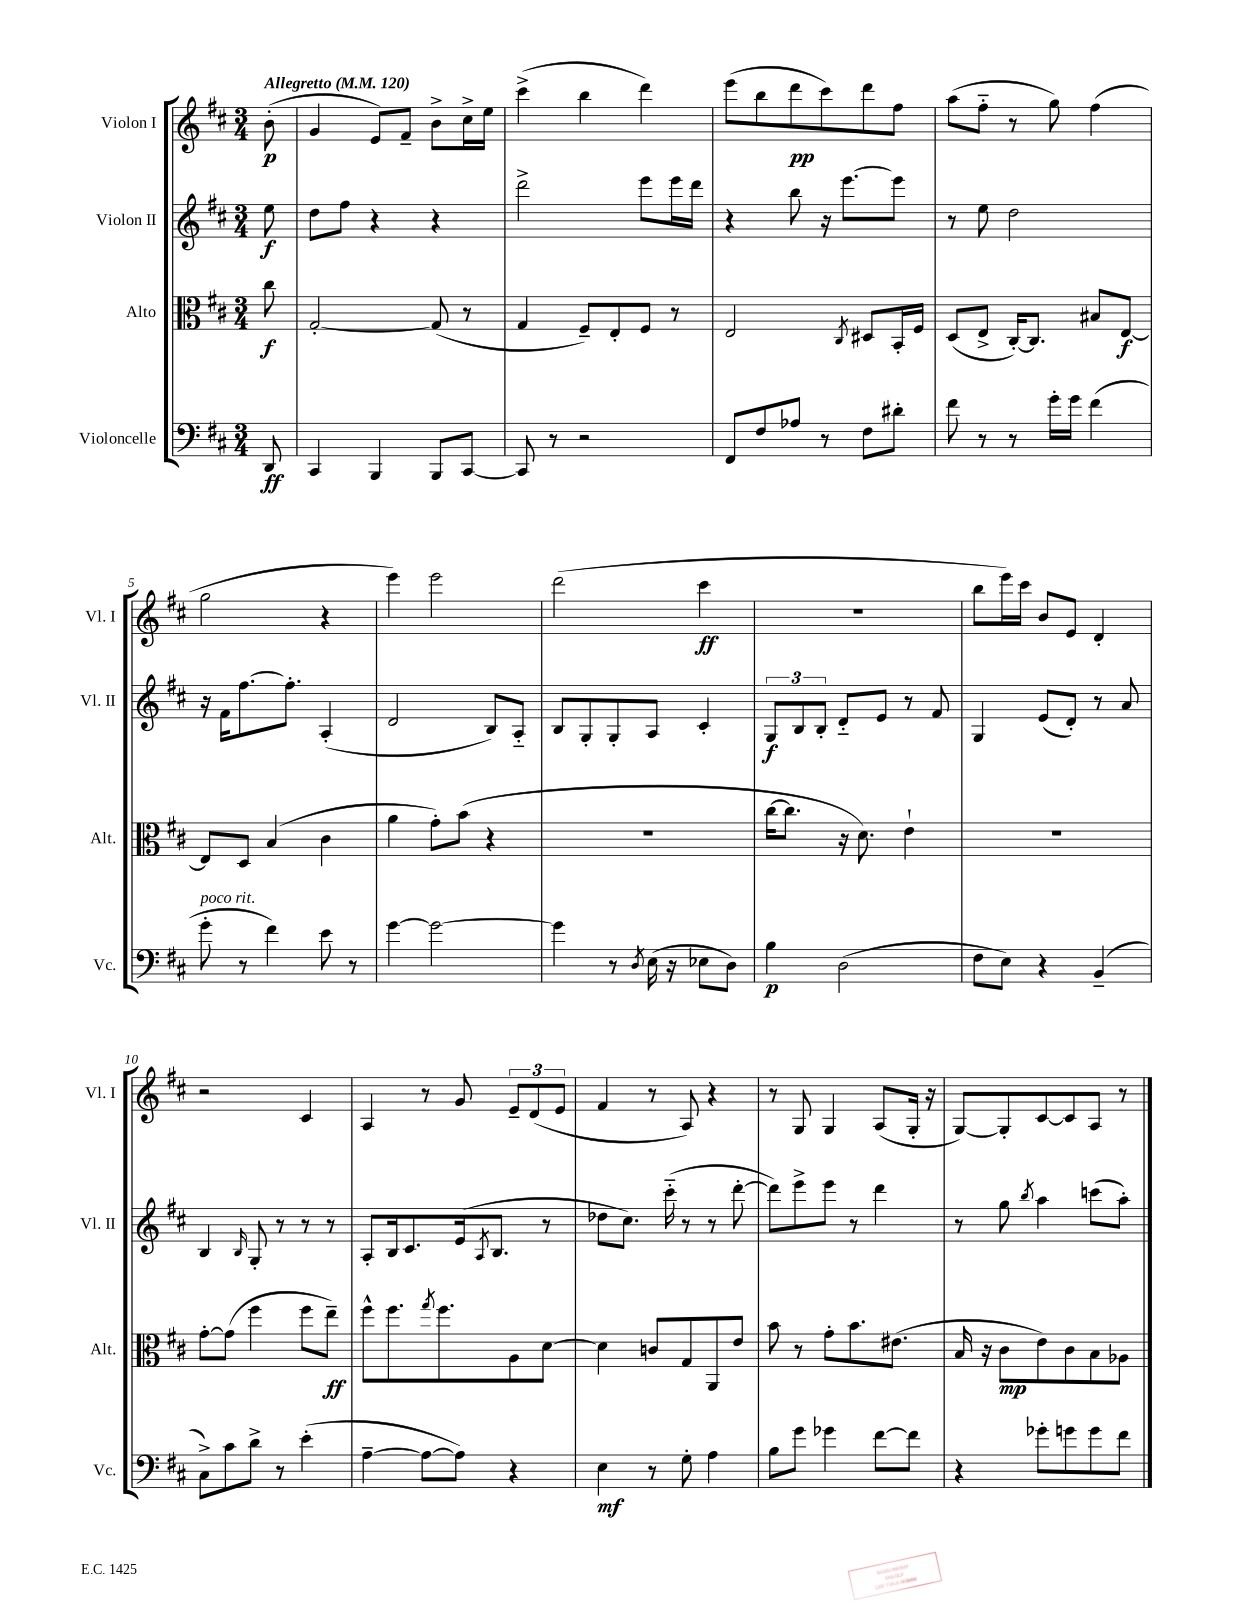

**kern	**kern	**kern	**kern
*staff4	*staff3	*staff2	*staff1
*clefF4	*clefC3	*clefG2	*clefG2
*k[f#c#]	*k[f#c#]	*k[f#c#]	*k[f#c#]
*M3/4	*M3/4	*M3/4	*M3/4
*MM120	*MM120	*MM120	*MM120
8DD	8cc#	8ee	(8b'
=	=	=	=
4CC#	[2G'	8dd	4g
.	.	8ff#	.
4BBB	.	4r	8e)
.	.	.	8f#~
8BBB	(8G]	4r	8b^
[8CC#	8r	.	16cc#^
.	.	.	16ee
=	=	=	=
8CC#]	4G	2ddd^	(4ccc#^
8r	.	.	.
2r	8F#~)	.	4bb
.	8E'	.	.
.	8F#	8eee	4ddd)
.	8r	16eee	.
.	.	16ddd	.
=	=	=	=
8FF#	2E	4r	(8eee
8F#	.	.	8bb
8A-	.	8bb	8ddd
8r	.	16r	8ccc#)
.	.	[8.eee	.
.	8qC#	.	.
8F#	8D#	.	8ddd
8d#'	16BB'	8eee]	8ff#
.	16F#	.	.
=	=	=	=
8f#	(8D	8r	(8aa
8r	8E^	8ee	8ff#'~
8r	[16C#')	2dd	8r
.	8.C#]	.	.
16g'	.	.	8gg)
16g	.	.	.
(4f#	8B#	.	(4ff#
.	[8E	.	.
=	=	=	=
8g'	8E]	16r	2gg
.	.	16f#	.
8r	8D	[8.ff#	.
4f#)	(4B	.	.
.	.	8.ff#']	.
8e	4c#	(4A'	4r
8r	.	.	.
=	=	=	=
[4g	4a	2d	4eee)
2g_	8g')	.	2eee
.	(8b	.	.
.	4r	8B)	.
.	.	8A'~	.
=	=	=	=
4g]	2.r	8B	(2ddd
.	.	8G'	.
8r	.	8G'	.
8qD	.	.	.
(16E	.	8A	.
16r	.	.	.
8E-	.	4c#'	4ccc#
8D)	.	.	.
=	=	=	=
4B	[16cc#	12G	2.r
.	8.cc#]	.	.
.	.	12B	.
.	.	12B'	.
(2D	16r	8d'~	.
.	8.d)	.	.
.	.	8e	.
.	4e`	8r	.
.	.	8f#	.
=	=	=	=
8F#	2.r	4G	8bb
8E)	.	.	16eee)
.	.	.	16ccc#
4r	.	(8e	8b
.	.	8d')	8e
(4BB~	.	8r	4d'
.	.	8a	.
=	=	=	=
8C#^)	[8g'	4B	2r
8c#	(8g]	.	.
.	.	16qqB	.
8d^	4ff#	8G'	.
8r	.	8r	.
(4e'	8ff#	8r	4c#
.	8ee~)	8r	.
=	=	=	=
[4A~	8ff#^^	8A'	4A
.	8.ff#	16B	.
.	.	8.c#	.
8A_	.	.	8r
.	8qgg	.	.
.	8.ff#	.	.
8A])	.	(16e	8g
.	.	8qA	.
.	.	8.B	.
4r	8A	.	12e~
.	.	.	(12d
.	[8d	8r	.
.	.	.	12e
=	=	=	=
4E	4d]	8dd-	4f#
.	.	8.cc#)	.
8r	8c	.	8r
.	.	(16ccc#'~	.
8G'	8G	8r	8A)
4A	8AA	8r	4r
.	8e	[8ddd'	.
=	=	=	=
8B	8b	8ddd])	8r
8g	8r	8eee^	8G
4g-	8g'	8eee	4G
.	8.b	8r	.
[8f#	.	4ddd	(8A
.	(8.e#	.	.
8f#]	.	.	16G'
.	.	.	16r
=	=	=	=
4r	16B	8r	[8G)
.	16r	.	.
.	8c#	8gg	8G']
.	.	8qbb	.
8g-'	8e)	4aa	[8c#
8g	8c#	.	8c#]
8g	8B	(8ccc	8A
8f#	8A-	8aa')	8r
==	==	==	==
*-	*-	*-	*-
